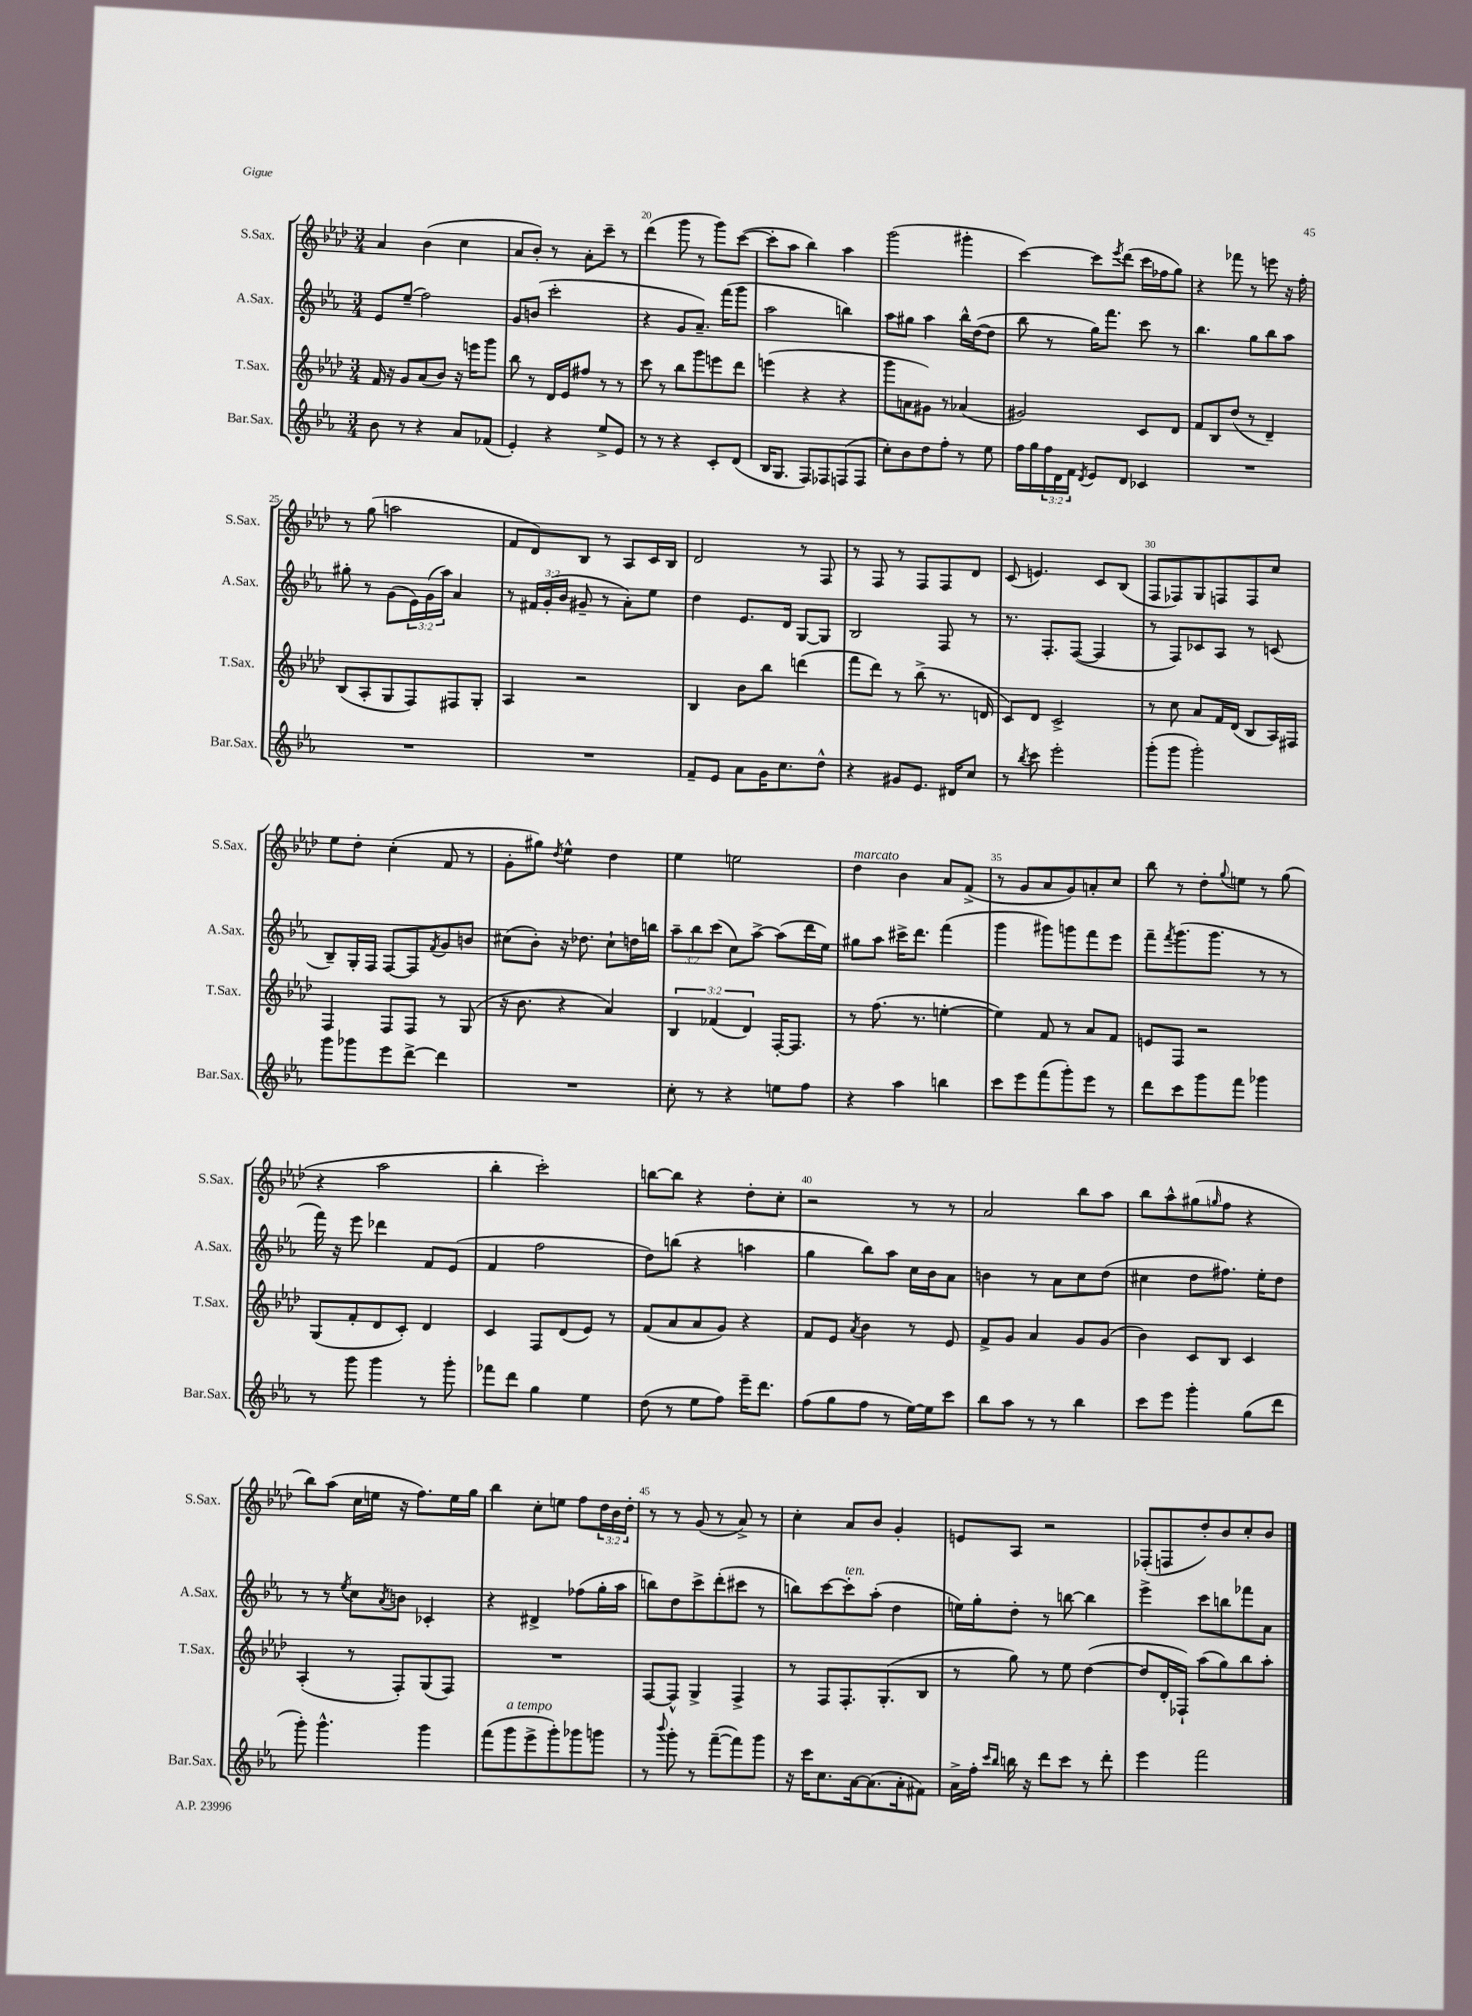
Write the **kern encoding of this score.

**kern	**kern	**kern	**kern
*part4	*part3	*part2	*part1
*staff4	*staff3	*staff2	*staff1
*I"Bar.Sax.	*I"T.Sax.	*I"A.Sax.	*I"S.Sax.
*I'Bar.Sax.	*I'T.Sax.	*I'A.Sax.	*I'S.Sax.
*clefG2	*clefG2	*clefG2	*clefG2
*k[b-e-a-]	*k[b-e-a-d-]	*k[b-e-a-]	*k[b-e-a-d-]
*M3/4	*M3/4	*M3/4	*M3/4
=18	=18	=18	=18
8b-\	16f/	8e-/L	4a-/
.	16r	.	.
8r	8g/L	(8ee-~/J	.
4r	(8a-/	2ff\)	(4b-\
.	8b-/J)	.	.
8a-/L	16r	.	4cc\
.	16eeen\KL	.	.
(8f-X/J	8ggg\J	.	.
=19	=19	=19	=19
4e-'/)	8bb-\	8g/L	8a-/L
.	8r	(8bn/J	8b-'/J)
4r	16d-/LL	2ccc'\	8r
.	16e-/J	.	.
.	8ff#X/J	.	8a-'\L
8ee-^/L	8r	.	8ccc~\J
8e-/J	8r	.	8r
=20	=20	=20	=20
8r	8ccc\	4r	(4ddd-\
8r	8r	.	.
4r	8bb-\L	8g/L	8ggg\
.	8ggg\	8.a-~/J)	8r
8c'/L	8eeen\	.	8ggg\L)
.	.	(16fff\KL	.
(8d/J	8ddd-\J	8ggg\J	([8ccc\J
=21	=21	=21	=21
16B-/KL	(4eeen\	2aa-\	8ccc'\L]
8.G/J	.	.	.
.	.	.	8aa-\J
8F/L)	4r	.	4bb-\)
8F-X/	.	.	.
(8Fn/	4r	4bbn\)	4aa-\
8F/J	.	.	.
=22	=22	=22	=22
8cc'\L)	8ggg\L	8aa-\L	(2ggg\
8b-\	8an\	8gg#X\J	.
8dd\	8g#X\J)	4aa-\	.
8ff'\J	8r	.	.
8r	(4a-X/	16bb-^^\LL	4ggg#X'\
.	.	([16dd\J	.
8ee-\	.	8dd\J]	.
=23	=23	=23	=23
16ff\LL	2g#X/)	8bb-\	[4ccc\)
16gg\	.	.	.
24ff\	.	8r	.
24d\	.	.	.
24f\JJ	.	.	.
8qd/	.	.	.
8e-/L	.	16gg\KL)	8ccc\L]
.	.	8.fff\J	.
.	.	.	8qeee-/
8d/J	.	.	(8ddd-\J
4c-X/	8c/L	8ccc\	16ccc\LL
.	.	.	16ff-X\J
.	8d-/J	8r	8gg\J)
=24	=24	=24	=24
2.r	8f/L	4.bb-\	4r
.	8B-/	.	.
.	(8dd-/J	.	8fff-X\
.	8r	8gg\L	8r
.	4d-~/)	8bb-\	8eeen\
.	.	8aa-\J	16r
.	.	.	16ff'\
!!LO:LB:g=z
=25	=25	=25	=25
2.r	(8B-/L	8gg#X'\	8r
.	8A-'/	8r	(8gg\
.	8G/	(8g\L	2aan\
.	8F/)	24e-\L)	.
.	.	(24g\	.
.	.	24aa-\JJ)	.
.	8F#X/	4a-/	.
.	8G'/J	.	.
=26	=26	=26	=26
2.r	4A-/	8r	8f/L
.	.	24f#X/LL	8d-/)
.	.	(24g'/	.
.	.	24b-/JJ	.
.	2r	8g#X~/	8B-/J
.	.	8r	8r
.	.	8a-'\L)	8A-/L
.	.	8ee-\J	16c/L
.	.	.	16B-/JJ
=27	=27	=27	=27
8f~/L	4B-/	4dd\	2d-/
8e-/J	.	.	.
8a-\L	8b-\L	8.e-/L	.
16g\K	8bb-\J	.	.
8.cc\	.	16d/Jk	.
.	(4dddn\	[8G/L	8r
8dd^^\J	.	8G/J]	8F/
=28	=28	=28	=28
4r	8fff\L	2B-/	8r
.	8ddd-\J)	.	8F/
8g#X/L	8r	.	8r
8.e-/J	(8bb-^\	.	8F/L
.	8.r	8F/	8F/
16d#X/KL	.	.	.
8cc/J	.	8r	8d-/J
.	16dn/	.	.
=29	=29	=29	=29
8r	8c/L)	8.r	(8c/
8qbb-/	.	.	.
8ccc\	8d-/J	.	4.en/)
.	.	8.F'/L	.
2eee-'\	2c^/	.	.
.	.	([8F/J	.
.	.	4F/]	8c/L
.	.	.	(8B-/J
=30	=30	=30	=30
(8ggg'\L	8r	8r	8F/L
8ggg\J	8cc\	8F/L)	8F-X/)
2ggg'\)	8a-/L	8c-X/	8G/
.	16f/L	8A-/J	8Fn/
.	(16d-/JJ	.	.
.	8B-/L	8r	8F/
.	16A-/L)	(8cn/	8cc/J
.	16F#X/JJ	.	.
!!LO:LB:g=z
=31	=31	=31	=31
8ggg\L	4F/	8B-~/L)	8ee-\L
8ggg-X\	.	16G'/L	8dd-'\J
.	.	16F/JJ	.
8eee-\	8F/L	[8F/L	(4cc'\
[8ddd^\J	8F/J	8F/]	.
.	.	8qf/	.
4ddd\]	8r	8g/	8f/
.	(8G/	8bn/J	8r
=32	=32	=32	=32
2.r	16r	(8cc#X\L	8g'\L
.	8.b-\	.	.
.	.	8b-'\J)	8gg#X\J)
.	.	.	8qdd-/
.	4r	16r	4ee-^^\
.	.	8.dd-X\	.
.	4a-/)	8cc#`\L	4dd-\
.	.	16ddn\L	.
.	.	16bbn\JJ	.
=33	=33	=33	=33
8cc'\	6B-/	12aa-~\L	4ee-\
.	.	12bb-\	.
8r	.	.	.
.	(6f-X/	(12ccc\J	.
4r	.	8cc\L)	2een\
.	6d-/)	.	.
.	.	[8aa-^\J	.
8een\L	[16F'/KL	(8aa-\L]	.
.	8.F/J]	.	.
8ff\J	.	16ddd\L	.
.	.	16ee-\JJ)	.
=34	=34	=34	=34
!	!	!	!LO:TX:a:i:t=marcato
4r	8r	8gg#X\L	4dd-\
.	(8.ff\	8aa-\J	.
4aa-\	.	16ccc#X^\KL	4b-\
.	8.r	8.ddd\J	.
4bbn\	[4een'\	(4fff\	8a-/L
.	.	.	(8f^/J
=35	=35	=35	=35
8ccc\L	4ee\])	4ggg\	8r
8eee-\	.	.	8g/L
(8fff\	8f/	8ggg#X\L)	8a-/
8ggg'\)	8r	8gggn\	8g/)
8eee-\J	8a-/L	8fff\	8an'/
8r	8f/J	8eee-\J	8cc/J
=36	=36	=36	=36
8ddd\L	8en/L	8fff~\L	8bb-\
.	.	8qfff/	.
8ccc\	8F/J	(8.ggg\	8r
8ggg\	2r	.	8dd-'\L
.	.	8.ggg\J	.
.	.	.	8qqgg/
8fff\J	.	.	8een\J
4ggg-X\	.	8r	8r
.	.	8r	(8gg\
!!LO:LB:g=z
=37	=37	=37	=37
8r	(8G/L	16fff\)	4r
.	.	16r	.
8ggg\	8f'/	8eee-\	.
4ggg\	8d-/	4ddd-X\	2aa-\
.	8c'/J)	.	.
8r	4d-/	8f/L	.
8ggg'\	.	(8e-/J	.
=38	=38	=38	=38
8fff-X\L	4c/	4f/	4bb-'\
8ddd\J	.	.	.
4gg\	8F/L	2ff\	2ccc'\)
.	(8d-/	.	.
4ee-\	8e-/J)	.	.
.	8r	.	.
=39	=39	=39	=39
(8dd\	(8f/L	8dd\L)	[8bbn\L
8r	8a-/	(8bbn\J	8bb\J]
8ee-\L	8a-/	4r	4r
8ff\J)	8g/J)	.	.
16eee-~\KL	4r	4aan\	8dd-'\L
8.ddd\J	.	.	.
.	.	.	8cc'\J
=40	=40	=40	=40
(8ff\L	8f/L	4gg\	2r
8gg\	8e-/J	.	.
.	8qa-/	.	.
8ff\J	4b-\	8bb-\L)	.
8r	.	8aa-\J	.
[16ee-\LL)	8r	16cc\LL	8r
16ee-\J]	.	16b-\J	.
8ccc\J	8e-/	8a-\J	8r
=41	=41	=41	=41
8bb-\L	8f^/L	4bn\	2a-/
8aa-\J	8g/J	.	.
8r	4a-/	8r	.
8r	.	8a-\L	.
4bb-\	8g/L	8cc\	8bb-\L
.	(8g/J	(8dd\J	8aa-\J
=42	=42	=42	=42
8ccc\L	4b-\)	4cc#X\	8bb-\L
8eee-\J	.	.	8aa-^^\
4ggg'\	8c/L	8dd\L	(8gg#X\
.	.	.	16qqggn/
.	8B-/J	8.ff#X\J)	8ff\J
(8gg\L	4c/	.	4r
.	.	16ee-'\KL	.
8ddd\J	.	8dd\J	.
!!LO:LB:g=z
=43	=43	=43	=43
8ggg'\)	(4A-'/	8r	8bb-\L)
4.ggg^^\	.	8r	(8aa-\J
.	.	8qee-/	.
.	8r	8cc\L	16cc\LL
.	.	.	16een\JJ
.	.	8qa-/	.
.	8F'/L)	8bn\J	16r
.	.	.	8.ff\L)
4ggg\	(8G/	4c-X'/	.
.	8F/J)	.	16ee\L
.	.	.	16gg\JJ
=44	=44	=44	=44
(8fff\L	2.r	4r	4bb-\
!LO:TX:a:i:t=a tempo	!	!	!
8ggg\	.	.	.
8eee-^\	.	4d#X^/	8cc'\L
8ggg'\)	.	.	8een\J
8ggg-X\	.	(8ff-X\L	8ff\L
8gggn\J	.	16gg'\L	24dd-\L
.	.	.	24b-\
.	.	16aa-\JJ	.
.	.	.	24dd-'\JJ
=45	=45	=45	=45
8r	[8F/L	8bbn\L)	8r
8qqbbb-/	.	.	.
8ggg'\	8F^^/J]	8dd\	8r
8r	4G^/	8ccc^\	(8g/
([8fff~\L	.	(8ddd'\	8r
8fff\])	4F^/	8ccc#X\J	8a-^/)
8ggg\J	.	8r	8r
=46	=46	=46	=46
16r	8r	8bbn\L)	4cc'\
16ccc\KL	.	.	.
8.cc\	8F/L	[8ccc\	.
!	!	!LO:TX:a:i:t=ten.	!
.	8.F'/	8ccc'\]	8a-/L
[16a-\k	.	.	.
(8.a-\]	.	(8aa-'\J	8b-/J
.	(8.G'/	.	.
.	.	4dd\	4g'/
16a-'\k	.	.	.
8f#X\J)	8B-/J	.	.
=47	=47	=47	=47
16a-^\LL	8r	16een\LL)	8en/L
16ff'\JJ	.	16gg'\J	.
16qqccc/LL	.	.	.
16qqbb-/JJ	.	.	.
16bbn\	8gg\)	8dd'\J	8A-/J
16r	.	.	.
8ddd\L	8r	8r	2r
8ccc\J	8ee-\	[8bbn\	.
8r	([4dd-\	4bb\]	.
8ddd'\	.	.	.
=48	=48	=48	=48
4eee-\	8dd-/L]	4eee-^\	(8F-X'/L
.	16d-'/L	.	8Fn/
.	16F-X`/JJ)	.	.
2fff\	(8aa-\L	8ccc\L	8dd-'/)
.	8gg\)	8bbn\	8b-/
.	8bb-\	8fff-X\	8cc'/
.	8aa-'\J	8a-\J	8b-/J
==	==	==	==
*-	*-	*-	*-
